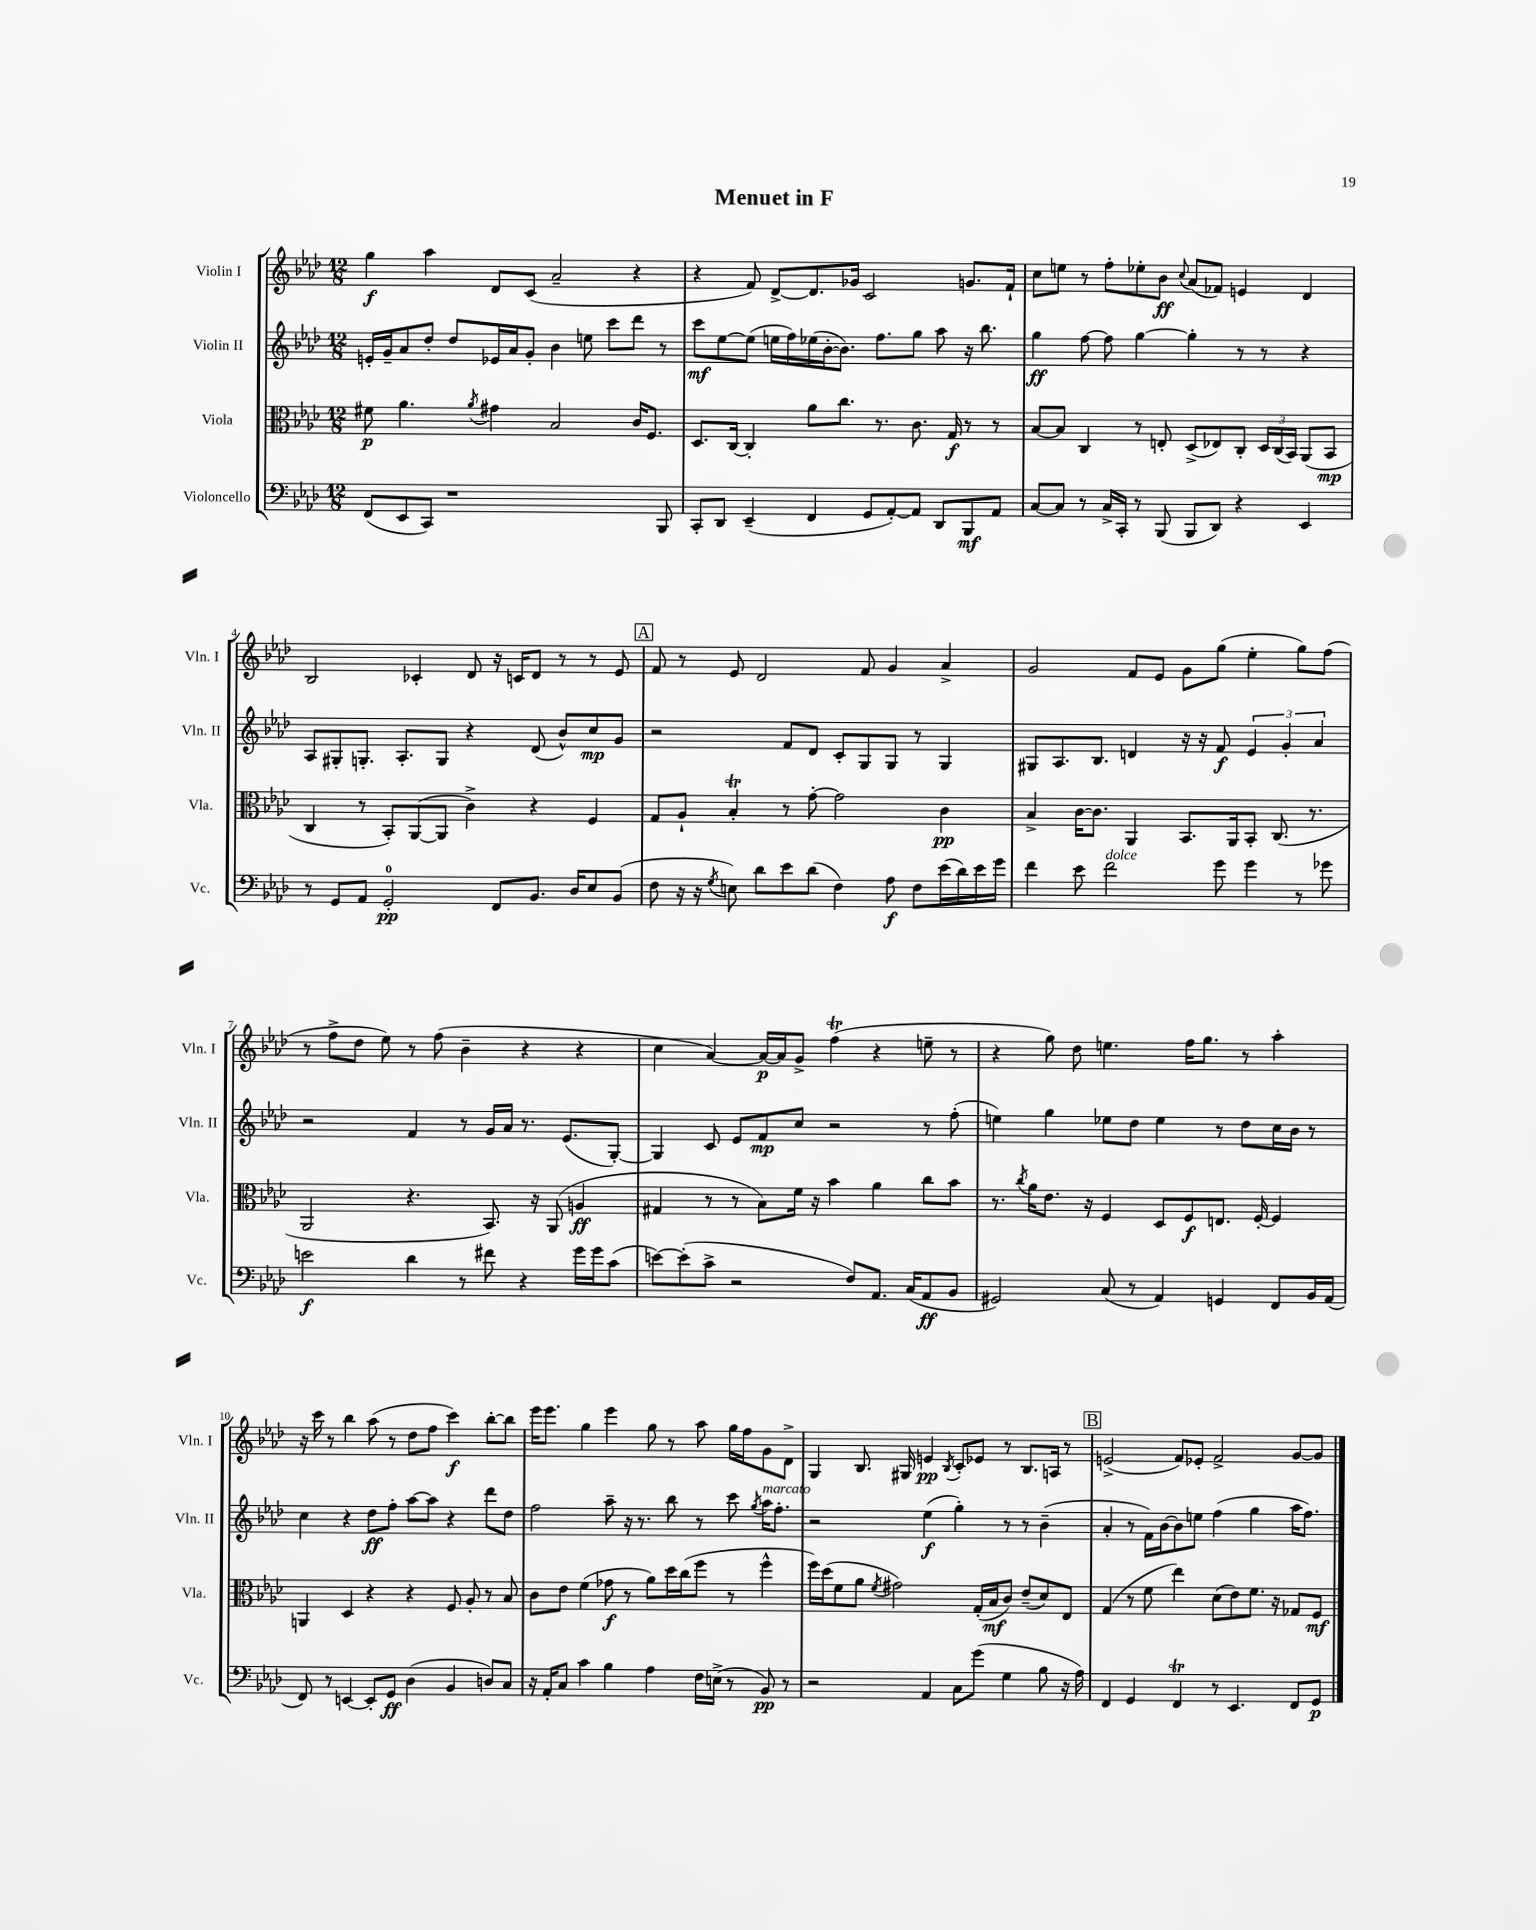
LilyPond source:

\header { title = "Menuet in F" }
<<
\new StaffGroup <<
\new Staff = "s0" \with { instrumentName = "Violin I" shortInstrumentName = "Vln. I" } {
    \clef treble \key aes \major \numericTimeSignature \time 12/8
    \autoBeamOff g''4\f aes''4 des'8[ c'8]( aes'2-- r4 |
    r4 f'8) des'8[~-> des'8. ges'16] c'2 g'8.[ f'16]-! |
    c''8[ e''8] r8 f''8[-. ees''8-. bes'8]\ff \appoggiatura { c''8 } aes'8[( fes'8]) e'4 des'4 |
    bes2 ces'4-. des'8 r16 c'16[ des'8] r8 r8 ees'8 |
    \mark \markup { \box "A" } f'8 r8 ees'8 des'2 f'8 g'4 aes'4-> |
    g'2 f'8[ ees'8] g'8[ g''8]( ees''4-. g''8[) f''8]( |
    r8 f''8[-> des''8] ees''8) r8 f''8( bes'4-- r4 r4 |
    c''4 aes'4~) aes'16[~\p aes'16 g'8]-> f''4\trill( r4 e''8-- r8 |
    r4 g''8) des''8 e''4. f''16[ g''8.] r8 aes''4-. |
    r16 c'''16 r8 bes''4 aes''8( r8 des''8[ f''8] c'''4\f) bes''8[~-. bes''8] |
    ees'''16[ ees'''8.] g''4 ees'''4 g''8 r8 aes''8 g''16[ f''16 g'8 des'8]-> |
    g4 bes8. gis16 e'4\pp \acciaccatura { bes8 } c'8[-. ees'8] r8 bes8.[ a16] r8 |
    \mark \markup { \box "B" } e'2->( f'8[) ees'8]-. f'2-> g'8[~ g'8] \bar "|." |
}
\new Staff = "s1" \with { instrumentName = "Violin II" shortInstrumentName = "Vln. II" } {
    \clef treble \key aes \major \numericTimeSignature \time 12/8
    \autoBeamOff e'16[-. g'16-- aes'8 des''8]-. des''8[ ees'16 aes'16 g'8]-. bes'4 e''8 c'''8[ des'''8] r8 |
    c'''8[\mf ees''8~ ees''8]( e''16[ f''16) ees''16( bes'16~-. bes'8.]) f''8.[ g''8] aes''8 r16 bes''8. |
    g''4\ff f''8~ f''8 g''4~ g''4-. r8 r8 r4 |
    aes8[ gis8-. g8.]-. aes8.[-. g8] r4 des'8( bes'8[-^) c''8\mp g'8] |
    \mark \markup { \box "A" } r2 f'8[ des'8] c'8[-. g8 g8] r8 g4 |
    gis8[ aes8. bes8.] d'4 r16 r16 f'8\f \tuplet 3/2 { ees'4 g'4-. aes'4 } |
    r2 f'4 r8 g'16[ aes'16] r8. ees'8.[( g8]~-.) |
    g4 c'8 ees'8[ f'8\mp c''8] r2 r8 f''8-.( |
    e''4) g''4 ees''8[ des''8] ees''4 r8 des''8[ c''16 bes'16] r8 |
    c''4 r4 des''8[\ff f''8]-. aes''8[~ aes''8] r4 des'''8[ des''8] |
    f''2 aes''8-- r16 r8. bes''8 r8 c'''8 \acciaccatura { g''8 } aes''16[^\markup { \italic "marcato" } f''8.]-. |
    r2 ees''4\f( g''4-.) r8 r8 bes'4--( |
    \mark \markup { \box "B" } aes'4-. r8 f'16[) bes'16~ bes'8 e''8] f''4( g''4 aes''16[ f''8.]) \bar "|." |
}
\new Staff = "s2" \with { instrumentName = "Viola" shortInstrumentName = "Vla." } {
    \clef alto \key aes \major \numericTimeSignature \time 12/8
    \autoBeamOff fis'8\p aes'4. \acciaccatura { aes'8 } gis'4 bes2 c'16[ f8.] |
    des8.[ c16]~ c4-. aes'8[ c''8.] r8. c'8. g16\f r8 r8 |
    bes8[~ bes8] c4 r8 e8-. des8[->( ees8) c8]-. \tuplet 3/2 { des16[ c16( bes,16]) } aes,8[( bes,8]\mp |
    c4 r8 bes,8[-.) aes,8~( aes,8] c'4->) r4 f4 |
    \mark \markup { \box "A" } g8[ aes8]-! bes4-.\trill r8 g'8~-. g'2 c'4\pp |
    bes4-> c'16[~ c'8.] aes,4 bes,8.[ aes,16 bes,8]-. c8.( r8. |
    aes,2 r4. bes,8.) r16 aes,8( a4\ff |
    gis4 r8 r8 bes8[) f'16] r16 bes'4 aes'4 c''8[ bes'8] |
    r8. \acciaccatura { c''8 } aes'16[ ees'8.] r16 f4 des8[ f8\f e8.] f16~-. f4 |
    a,4 des4 r4 r4 f8 aes8-. r8 bes8 |
    c'8[ ees'8] f'4( ges'8\f r8 aes'8[) des''16 c''16( f''8] r8 f''4-^ |
    f''16[) des''16( f'8 aes'8] \acciaccatura { f'8 } gis'2) g16[-.( bes16\mf c'8]) ees'8[--( des'8) ees8] |
    \mark \markup { \box "B" } g4( r8 f'8 ees''4) des'8[( ees'8) f'8.] r16 ges8[ f8]\mf \bar "|." |
}
\new Staff = "s3" \with { instrumentName = "Violoncello" shortInstrumentName = "Vc." } {
    \clef bass \key aes \major \numericTimeSignature \time 12/8
    \autoBeamOff f,8[( ees,8 c,8]) r1 bes,,8 |
    c,8[-. des,8] ees,4--( f,4 g,8[ aes,8~-.) aes,8] des,8[ bes,,8\mf aes,8] |
    c8[~ c8] r8 c16[-> c,16]-. r8 bes,,8( bes,,8[ des,8]) r4 ees,4 |
    r8 g,8[ aes,8] g,2-0-.\pp f,8[ bes,8.] des16[ ees8 bes,8]( |
    \mark \markup { \box "A" } f8 r16 r16 \acciaccatura { g8 } e8) des'8[ ees'8 des'8]( f4) aes8\f f8[ ees'16( des'16) ees'16 g'16] |
    f'4 ees'8 f'2^\markup { \italic "dolce" } g'8 g'4 r8 ges'8 |
    e'2\f des'4 r8 fis'8 r4 g'16[ g'16 c'8]( |
    e'8[~) e'8-.( c'8]-> r2 f8[) aes,8.] c16[( aes,8\ff bes,8] |
    gis,2) c8( r8 aes,4) g,4 f,8[ bes,16 aes,16]( |
    f,8) r8 e,4~ e,8[-. g,8]\ff des4( bes,4 d8[) c8] |
    r16 aes,16[-. c8] c'4 bes4 aes4 f16[ e16]->( r8 bes,8\pp) r8 |
    r2 aes,4 c8[ g'8]( g4 bes8 r16 aes16) |
    \mark \markup { \box "B" } f,4 g,4 f,4\trill r8 ees,4. f,8[ g,8]\p \bar "|." |
}
>>
>>
